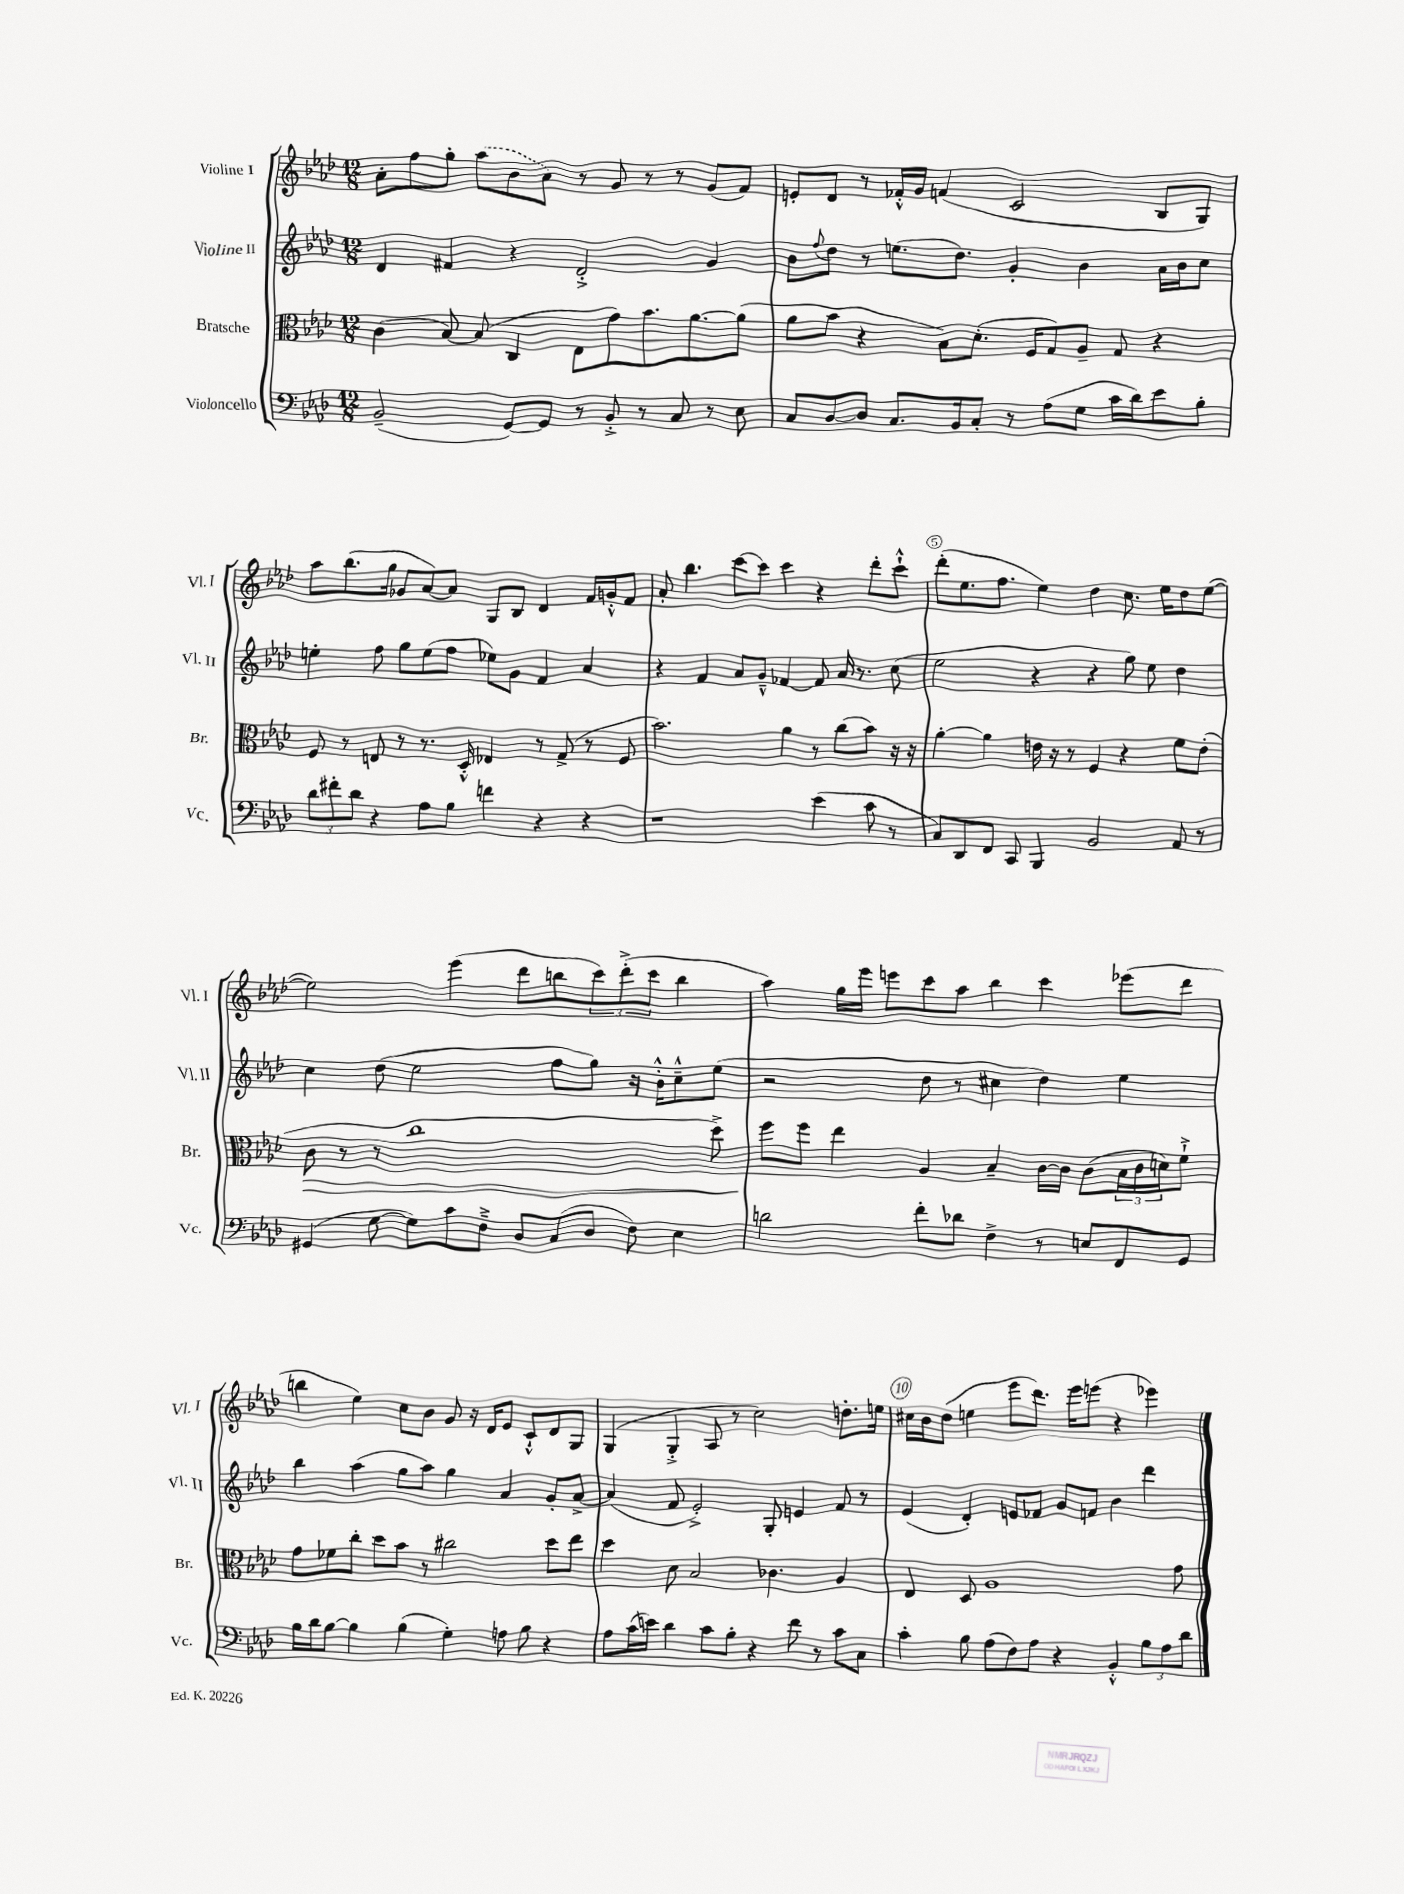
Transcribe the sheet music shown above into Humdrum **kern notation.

**kern	**kern	**kern	**kern
*staff4	*staff3	*staff2	*staff1
*clefF4	*clefC3	*clefG2	*clefG2
*k[b-e-a-d-]	*k[b-e-a-d-]	*k[b-e-a-d-]	*k[b-e-a-d-]
*M12/8	*M12/8	*M12/8	*M12/8
(2BB-~	(4c	4d-	8a-'
.	.	.	8ff
.	[8B-)	4f#	8gg'
.	(8B-]	.	(8aa-
[8GG)	4C	4r	8b-
8GG]	.	.	8a-)
8r	8E-	2d-'^	8r
8BB-'^	8g)	.	8g
8r	8.b-	.	8r
8C	.	.	8r
.	[8.a-	.	.
8r	.	4g	(8g
8E-	(8a-]	.	8f)
=	=	=	=
8C	8a-	8b-	8e'
.	.	8qqff	.
[8D-	8b-	8dd-	8d-
8D-]	4r	8r	8r
8.C	.	(8.ee	16f-'^^
.	.	.	16g
.	8B-)	.	(4f
16BB-	.	8.dd-)	.
8C'	(8.d-'	.	.
8r	.	4g'	2c
.	16F	.	.
(8A-	8G)	.	.
8G	8A-~	4b-	.
16c	8G	.	.
16d-)	.	.	.
8e-	4r	16a-	8B-
.	.	16b-	.
8B-'	.	8cc	8G)
=	=	=	=
12d-	8F	4ee'	8aa-
12f#'	.	.	.
.	8r	.	(8.bb-
12d-	.	.	.
4r	8E	8ff	.
.	.	.	16gg
.	8r	8gg	8g-
8A-	8.r	(8ee	[8a-)
8B-	.	8ff	8a-]
.	16D-'^^	.	.
4f	4E-	8ee-)	8G
.	.	8g	8B-
4r	8r	4f	4d-
.	(8G^	.	.
4r	8r	4a-	16f
.	.	.	16g'^^
.	8F	.	8f
=	=	=	=
1r	2.b-)	4r	8a-'
.	.	.	4.bb-
.	.	4f	.
.	.	8a-	[8ccc
.	.	8g~^^	8ccc]
.	4a-	[4f-	4ccc
(4e-	8r	8f-]	4r
.	(8cc	16a-	.
.	.	8.r	.
8c	8b-)	.	8ddd-'
8r	16r	(8cc	8ccc`^^
.	16r	.	.
=	=	=	=
8C)	[4a-'	2ee-	(8ddd-'
8DD-	.	.	8.ee-
8FF	4a-]	.	.
.	.	.	8.ff
8CC	.	.	.
4BBB-	16e	4r	4ee-)
.	16r	.	.
.	8r	.	.
2BB-	4F	4r	4dd-
.	4r	8gg)	8.cc
.	.	8ee-	.
.	.	.	16ee-
8AA-	8f	4dd-	8dd-
8r	(8e'	.	([8ee-
=	=	=	=
(4GG#	8c	4cc	2ee-])
.	8r	.	.
[8G	8r	(8dd-	.
8G])	1cc	2ee-	.
8c	.	.	(4eee-
8F~^	.	.	.
8D-	.	.	8ddd-
(8C	.	8ff	8bb
8D-	.	8gg)	12ccc)
.	.	.	(12ddd-'^
8F)	.	16r	.
.	.	.	12ccc
.	.	16b-'^^	.
4E-	.	8cc~^^	4bb
.	8dd-^)	(8ee-	.
=	=	=	=
2d	8ff	2r	4aa-)
.	8ff	.	.
.	4ee-	.	16gg
.	.	.	16eee-
.	.	.	8eee
8f'	4A-	8dd-	8ccc
8d-	.	8r	8aa-
4F^	4B-~	4cc#	4bb-
8r	[16c	4dd-)	4ccc
.	16c]	.	.
8E	(8c	.	.
8FF	24B-	4ee-	(8eee-
.	24c	.	.
.	24d)	.	.
8GG	8f`^	.	8ddd-
=	=	=	=
16B-	8g	4bb-	4bb
16d-	.	.	.
[8B-	8f-	.	.
4B-]	8cc'	(4aa-	4ee-)
.	8dd-	.	.
(4B-	8b-	8gg	8cc
.	8r	8aa-)	8b-
4G')	2cc#	4gg	8g
.	.	.	16r
.	.	.	16d-
8A	.	4a-	8e-
8B-	.	.	8c`^^
4r	8dd-	8g'	8d-
.	8ee-	[8a-^	8G
=	=	=	=
8A-	4dd-	(4a-]	(4G
(16c	.	.	.
16e)	.	.	.
4d-	8d-	8f	4G'^
.	2B-	2e-'^)	.
8c	.	.	8A-
8B-'	.	.	8r
4r	.	.	2cc)
.	4.c-	8G'	.
8f	.	4e	.
8r	.	.	.
8c	4A-	8f	8.dd'
8C	.	8r	.
.	.	.	16ee
=	=	=	=
4c'	4E-	(4e-	16cc#
.	.	.	16b-
.	.	.	(8dd-
8B-	8D-	4d-')	4ee
(8A-	1A-	.	.
8F)	.	8e	8eee-
8A-	.	8f-	8.ddd-)
4r	.	8g	.
.	.	.	16eee-
.	.	8f	(8eee
4BB-'^^	.	4b-	4r
12B-	.	4ddd-	4eee-)
12A-	.	.	.
.	8g	.	.
12d-	.	.	.
==	==	==	==
*-	*-	*-	*-
